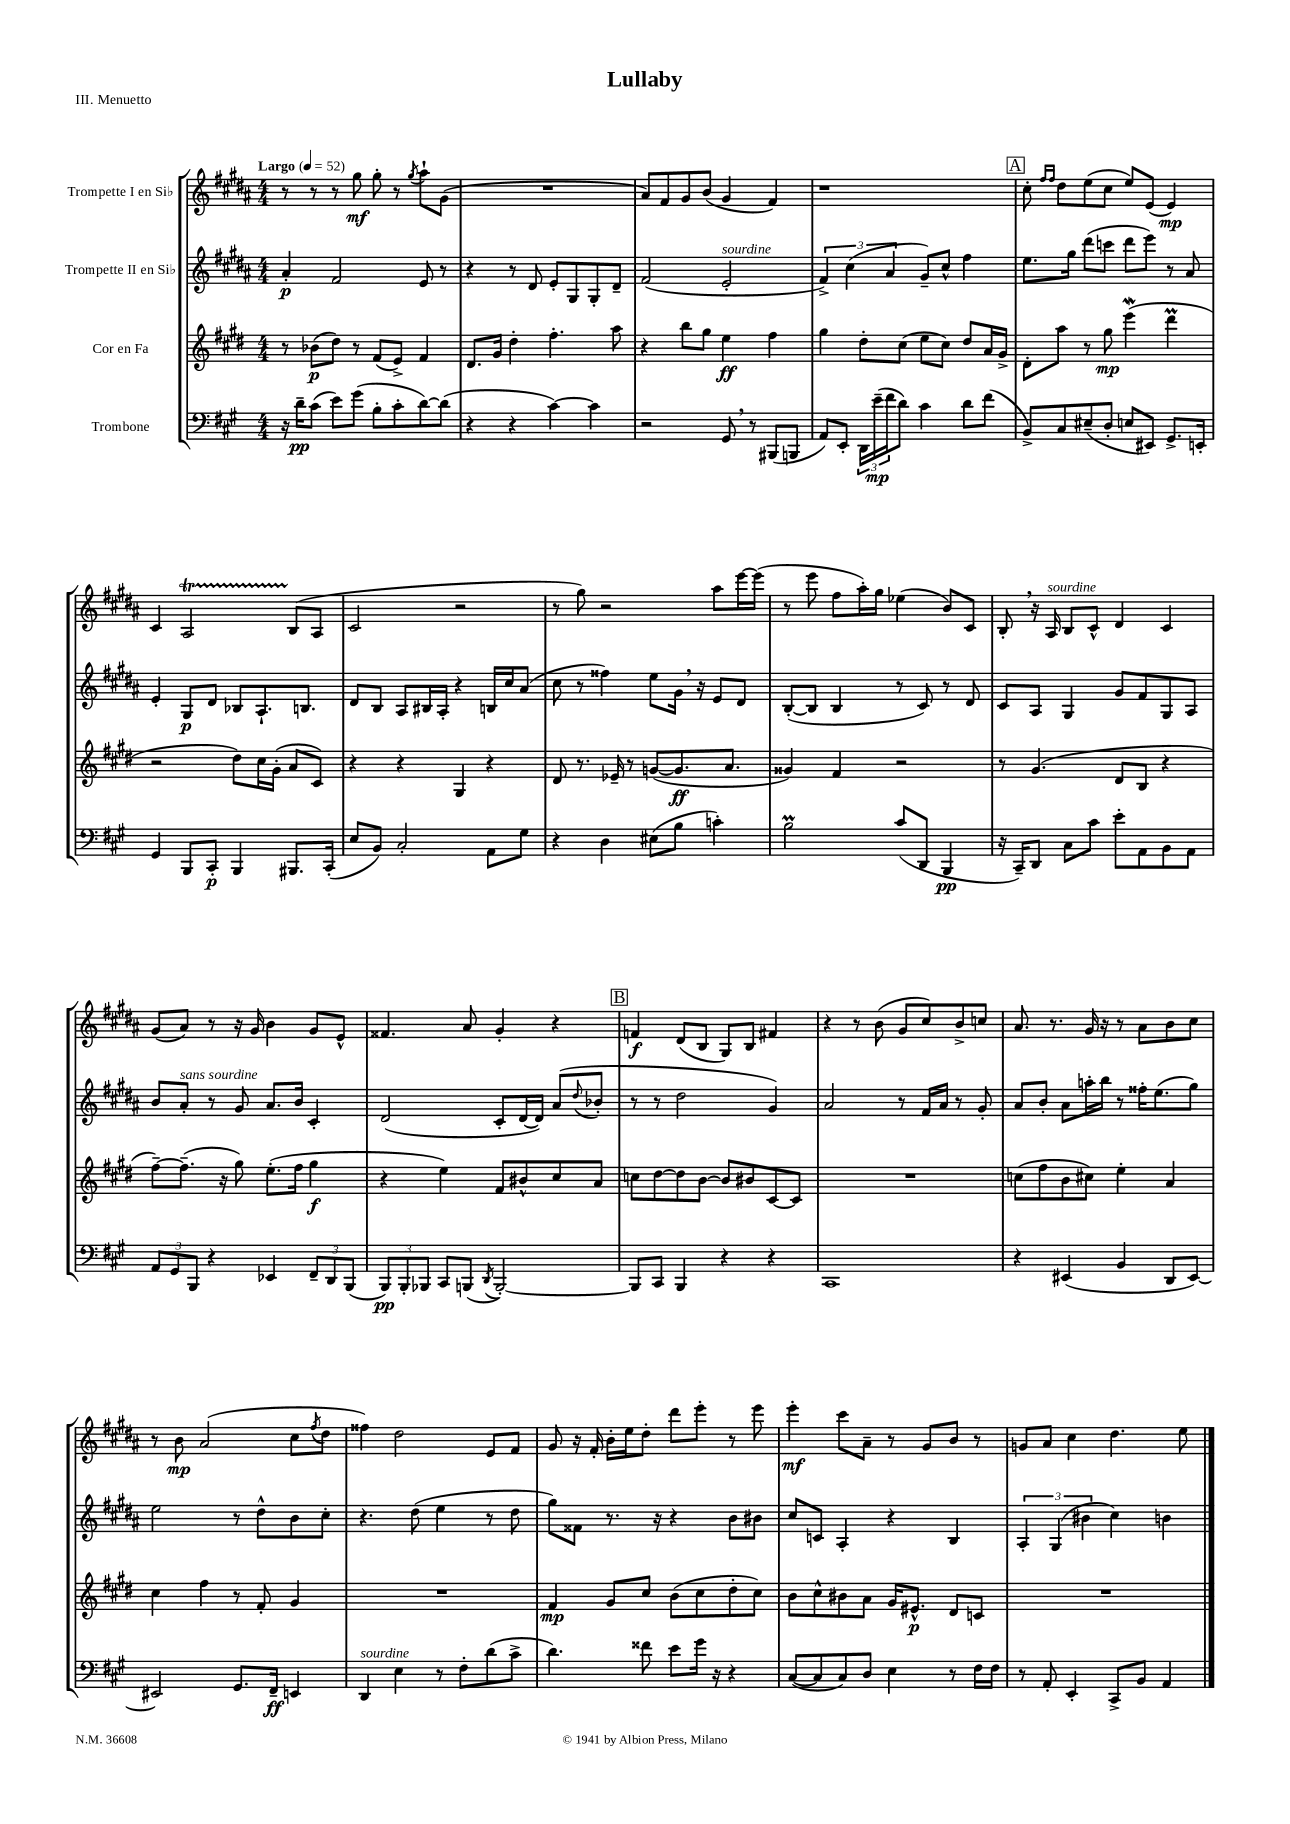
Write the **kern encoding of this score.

**kern	**kern	**kern	**kern
*staff4	*staff3	*staff2	*staff1
*clefF4	*clefG2	*clefG2	*clefG2
*k[f#c#g#]	*k[f#c#g#d#]	*k[f#c#g#d#a#]	*k[f#c#g#d#a#]
*M4/4	*M4/4	*M4/4	*M4/4
*MM52	*MM52	*MM52	*MM52
16r	8r	4a#'	8r
16d~	.	.	.
(8c#	(8b-	.	8r
8e)	8dd#)	2f#	8r
(8g#	8r	.	8gg#
8B'	(8f#	.	8gg#'
8c#'	8e^)	.	8r
.	.	.	8qgg#
[8d)	4f#	8e	8aa#`
(8d]	.	8r	(8g#
=	=	=	=
4r	8.d#	4r	1r
.	16g#	.	.
4r	4dd#'	8r	.
.	.	8d#	.
[4c#)	4.ff#'	8e'	.
.	.	8G#	.
4c#]	.	8G#'	.
.	8aa	8d#~	.
=	=	=	=
2r	4r	(2f#	8a#)
.	.	.	8f#
.	8bb	.	8g#
.	8gg#	.	(8b
8GG#	4ee	2e'	4g#
8r	.	.	.
(8BBB#	4ff#	.	4f#)
8BBB	.	.	.
=	=	=	=
8AA)	4gg#	6f#^)	1r
8EE'	.	.	.
.	.	(6cc#	.
24DD	8dd#'	.	.
(24e~	.	.	.
24f#	.	6a#	.
8d)	(8cc#	.	.
4c#	8ee	8g#~)	.
.	8cc#)	8cc#^^	.
8d	8dd#	4ff#	.
(8f#	16a	.	.
.	16g#^	.	.
=	=	=	=
8BB^)	8d#'	8.ee	8cc#'
.	.	.	16qqff#
.	.	.	16qqff#
8C#	8aa	.	8dd#
.	.	16gg#	.
(8E#~	8r	(8ddd#	(8ee
8D'	8gg#	8ccc	8cc#
8E	(4eee	8ddd#	8ee)
8EE#)	.	8eee)	(8e
8.GG#^	4ddd#	8r	4e)
.	.	8a#	.
16EE'	.	.	.
=	=	=	=
4GG#	2r	4e'	4c#
8BBB	.	8G#	2A#
8CC#'	.	8d#	.
4BBB	8dd#)	8B-	.
.	16cc#	8.A#`	.
.	(16g#'	.	.
8.BBB#	8a	.	(8B
.	.	8.B	.
.	8c#)	.	8A#
(16CC#'	.	.	.
=	=	=	=
8E	4r	8d#	2c#
8BB)	.	8B	.
2C#'	4r	8A#	.
.	.	16B#	.
.	.	16A#'	.
.	4G#	4r	2r
8AA	4r	16B	.
.	.	16cc#	.
8G#	.	(8a#	.
=	=	=	=
4r	8d#	8cc#	8r
.	8.r	8r	8gg#)
4D	.	4ff##)	2r
.	16e-~	.	.
.	8r	.	.
(8E#	([8g	8ee	.
8B	8.g]	16g#	.
.	.	16r	.
4c')	.	8e	8aa#
.	8.a	.	.
.	.	8d#	[16eee
.	.	.	(16eee]
=	=	=	=
2B	4g##)	([8B'	8r
.	.	8B]	8eee
.	4f#	4B	8ff#
.	.	.	16aa#')
.	.	.	16gg#
(8c#	2r	8r	(4ee-
8DD	.	8c#)	.
4BBB	.	8r	8b)
.	.	8d#	8c#
=	=	=	=
16r	8r	8c#	8B'
16CC#~)	.	.	.
8DD	(4.g#	8A#	16r
.	.	.	16A#
8C#	.	4G#	8B
8c#	.	.	8c#^^
8e'	8d#	8g#	4d#
8AA	8B	8f#	.
8BB	4r	8G#	4c#
8AA	.	8A#	.
=	=	=	=
12AA	[8ff#~)	8b	(8g#
12GG#	.	.	.
.	(8.ff#~]	8a#'	8a#)
12BBB	.	.	.
4r	.	8r	8r
.	16r	.	.
.	8gg#)	8g#	16r
.	.	.	16g#
4EE-	(8.ee'	8.a#	4b
.	16ff#	16b	.
12FF#~	4gg#	4c#'	8g#
12DD	.	.	.
.	.	.	8e^^
(12BBB	.	.	.
=	=	=	=
12BBB)	4r	(2d#	4.f##
12BBB'	.	.	.
12BBB-	.	.	.
8CC#	4ee)	.	.
(8BBB	.	.	8a#
8qDD	.	.	.
[2BBB')	8f#	8c#'	4g#'
.	8b#^^	[16d#	.
.	.	16d#])	.
.	8cc#	(8a#	4r
.	.	8qqdd#	.
.	8a	8b-'	.
=	=	=	=
8BBB]	8cc	8r	4f
8CC#	[8dd#	8r	.
4BBB	8dd#]	2dd#	(8d#
.	[8b	.	8B
4r	8b]	.	8G#)
.	8b#	.	8B
4r	[8c#	4g#)	4f#
.	8c#]	.	.
=	=	=	=
1CC#	1r	2a#	4r
.	.	.	8r
.	.	.	(8b
.	.	8r	8g#
.	.	16f#	8cc#)
.	.	16a#	.
.	.	8r	8b^
.	.	8g#'	8cc
=	=	=	=
4r	(8cc	8a#	8.a#
.	8ff#	8b'	.
.	.	.	8.r
(4EE#	8b	8a#	.
.	8cc#)	16aa'	16g#
.	.	16bb	16r
4BB	4ee'	8r	8r
.	.	16ff##'	8a#
.	.	(8.ee	.
8DD	4a	.	8b
[8EE#)	.	8gg#)	8cc#
=	=	=	=
2EE#]	4cc#	2ee	8r
.	.	.	8b
.	4ff#	.	(2a#
8.GG#	8r	8r	.
.	8f#'	8dd#^^	.
16FF#~	.	.	.
4EE	4g#	8b	8cc#
.	.	.	8qff#
.	.	8cc#'	8dd#
=	=	=	=
4DD	1r	4.r	4ff##)
4E	.	.	2dd#
.	.	(8dd#	.
8r	.	4ee	.
8F#'	.	.	.
(8d	.	8r	8e
8c#^	.	8dd#	8f#
=	=	=	=
4.d)	4f#	8gg#)	8g#
.	.	8f##	16r
.	.	.	16f#'
.	8g#	8.r	16b'
.	.	.	16ee
8f##	8cc#	.	8dd#'
.	.	16r	.
8e	(8b	4r	8ddd#
16g#	8cc#	.	8eee'
16r	.	.	.
4r	8dd#'	8b	8r
.	8cc#)	8b#	8eee
=	=	=	=
([8C#	8b	8cc#	4eee'
8C#]	8cc#^^	8c	.
8C#)	8b#	4A#'	8ccc#
8D	8a	.	8a#~
4E	16g#	4r	8r
.	8.e#^^	.	.
.	.	.	8g#
8r	8d#	4B	8b
16F#	8c	.	8r
16F#	.	.	.
=	=	=	=
8r	1r	6A#'	8g
8AA'	.	.	8a#
.	.	(6G#	.
4EE'	.	.	4cc#
.	.	6b#	.
8CC#^	.	4cc#)	4.dd#
8BB	.	.	.
4AA	.	4b	.
.	.	.	8ee
==	==	==	==
*-	*-	*-	*-
